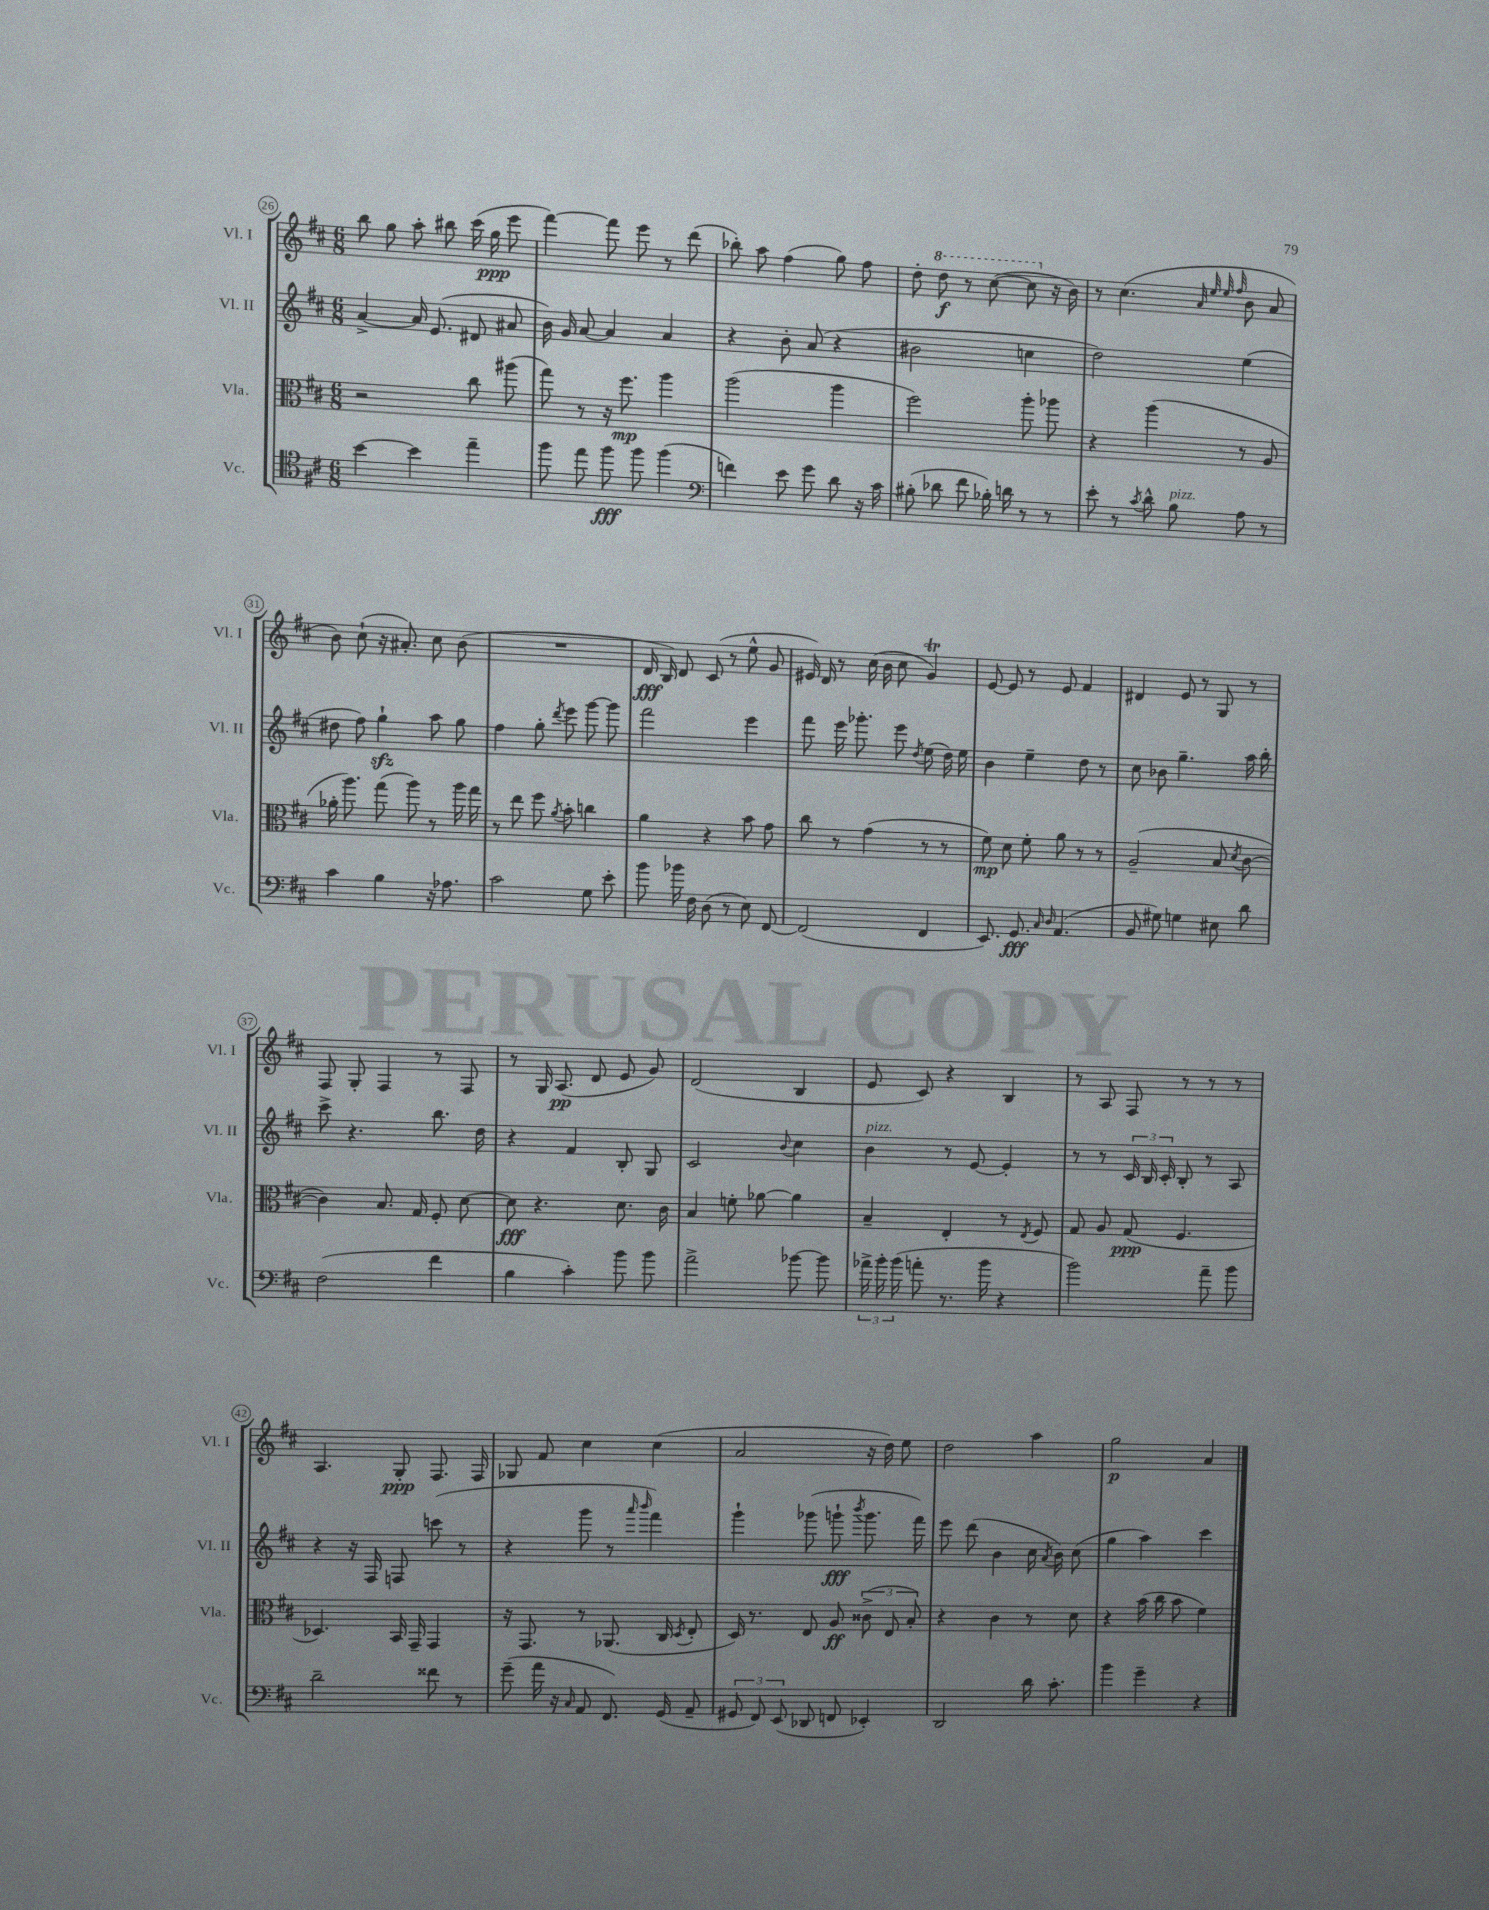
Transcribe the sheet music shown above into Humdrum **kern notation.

**kern	**kern	**kern	**kern
*staff4	*staff3	*staff2	*staff1
*clefC4	*clefC3	*clefG2	*clefG2
*k[f#c#]	*k[f#c#]	*k[f#c#]	*k[f#c#]
*M6/8	*M6/8	*M6/8	*M6/8
[4b\	2r	[4a^/	8bb\
.	.	.	8gg\
4b\]	.	16a/]	8aa'\
.	.	(8.e/	.
.	.	.	8bb#\
4ee~\	8cc#\	8d#/	(16ccc#\
.	.	.	16gg\
.	(8aa#\	8a#/	8eee\
=	=	=	=
8ff#\	8gg\)	16b\)	[4fff#\)
.	.	16g/	.
8ee\	8r	[8a/	.
8ff#\	16r	4a/]	8fff#\]
.	8.ff#\	.	.
8ff#\	.	.	8eee\
(4ff#\	4aa\	4a/	8r
.	.	.	(8ddd\
=	=	=	=
*clefF4	*	*	*
4f\)	(2aa\	4r	8bb-'\)
.	.	.	8aa\
8e\	.	8b'\	(4ff#\
8g\	.	(8a/	.
8d\	4aa\	4r	8gg\)
16r	.	.	8ff#\
16c#\	.	.	.
=	=	=	=
(8B#'\	2ff#\)	2b#\	8dd'\
8d-\	.	.	8ddd\
8f#\	.	.	8r
16B-'\)	.	.	([8ccc#\
16d\	.	.	.
8r	8aa'\	4cc\	8ccc#\]
8r	8aa-\	.	16r
.	.	.	16b\)
=	=	=	=
8e'\	4r	2dd\)	8r
8r	.	.	(4.cc#\
8qc#/	.	.	.
8d^^\	(4aa\	.	.
8B\	.	.	.
.	.	.	32qqa/
.	.	.	32qqee/
.	.	.	32qqee/
.	.	.	32qqff#/
8A\	8r	(4ee\	8b\
8r	8A/	.	8a/
=	=	=	=
4c#\	16a-'\	8dd#\	8b\)
.	8.aa\)	.	.
.	.	8ff#\)	(8cc#`\
4B\	(8gg\	4gg`\	16r
.	.	.	8.a#'/)
.	8aa\)	.	.
16r	8r	8aa\	8cc#\
8.A-\	.	.	.
.	16aa\	8gg\	(8b\
.	16gg\	.	.
=	=	=	=
2c#\	8r	4ff#\	2.r
.	8ee\	.	.
.	8ff#\	8gg'\	.
.	8qa/	8qddd/	.
.	8b'\	8eee\	.
8G\	4cc\	[8ggg\	.
8e'\	.	8ggg\]	.
=	=	=	=
8b\	4a\	2fff#\	16d/
.	.	.	16B/)
16b-\	.	.	8d/
16F#\	.	.	.
(8D\	4r	.	(8c#/
8r	.	.	8r
8E\)	8b\	4eee\	8ee^^\
[8FF#/	8g\	.	8g/
=	=	=	=
(2FF#/]	8cc#\	8fff#\	16e#/)
.	.	.	16d/
.	8r	16eee\	8r
.	.	8.ggg-'\	.
.	(4g\	.	(16cc#\
.	.	.	16b\
.	.	8eee\	8cc#\
.	.	8qdd/	.
4FF#/	8r	(8ee\	4g/)
.	8r	16dd\)	.
.	.	16ee\	.
=	=	=	=
8.EE/)	8f#\)	4b\	[8e/
.	8d\	.	8e/]
8.GG/	.	.	.
.	8f#'\	4ee~\	8r
16qqC#/	.	.	.
16qqD/	.	.	.
(4.AA/	8a\	.	8e/
.	8r	8dd\	4f#/
.	8r	8r	.
=	=	=	=
8BB/	(2A~/	8cc#\	4d#/
8G#\)	.	8b-\	.
4G\	.	4.gg~\	8e/
.	.	.	8r
8E#\	8B/	.	8G/
.	8qd/	.	.
8d\	[8c#\	16aa\	8r
.	.	16bb'\	.
=	=	=	=
(2F#\	4c#\])	8ccc#^\	8F#/
.	.	4.r	8G'/
.	8.B/	.	4F#/
.	16G/	.	.
4f#\	8F#'/	8.bb\	8r
.	[8d\	.	8F#/
.	.	16dd\	.
=	=	=	=
4B\	8d\]	4r	8r
.	4.r	.	16G/
.	.	.	(8.A/
4c#'\)	.	4f#/	.
.	.	.	8d/
8b\	8.d\	8B'/	8e/
8b\	.	8G/	8g/)
.	16c#\	.	.
=	=	=	=
2a^\	4B/	2c#/	(2d/
.	8f'\	.	.
.	[8a-\	.	.
.	.	8qqb/	.
[8b-\	4a-\]	4cc#\	4B/
8b-\]	.	.	.
=	=	=	=
24a-^\	4B~/	4b\	8e/
24b'\	.	.	.
(24b\	.	.	.
8a'\	.	.	8c#/)
8.r	4E'/	8r	4r
.	.	[8e/	.
16b\	.	.	.
4r	8r	4e'/]	4B/
.	8qE/	.	.
.	8F#/	.	.
=	=	=	=
2b\)	8G/	8r	8r
.	8A/	8r	8A/
.	(8G/	24c#/	8F#/
.	.	24B/	.
.	.	24c#'/	.
.	4.F#/	8B'/	8r
8a~\	.	8r	8r
8b\	.	8A/	8r
=	=	=	=
2d~\	4.D-/)	4r	4.A/
.	.	16r	.
.	.	16F#/	.
.	16BB/	8F/	8G'/
.	16GG~/	.	.
8f##\	4GG/	(8ccc\	8.F#/
8r	.	8r	.
.	.	.	16F#/
=	=	=	=
(8g~\	16r	4r	8G-/
.	8.GG/	.	.
16a\	.	.	8f#/
16r	.	.	.
16qqC#/	.	.	.
8AA/	8r	8ggg\	4cc#\
8.FF#/)	(8.AA-/	8r	.
.	.	16qqaaa/	.
.	.	16qqbbb/	.
.	.	4fff#\)	(4cc#\
(16GG/	16C#/	.	.
.	8qD/	.	.
8AA~/	8E'/	.	.
=	=	=	=
12GG#/	16D/)	4ggg`\	2a/
.	8.r	.	.
12FF#/)	.	.	.
(12EE/	.	.	.
8DD-/	8E/	(8ggg-\	.
8FF/	8A/	8ggg`\	.
.	.	8qbbb/	.
4EE-'/)	(12c##^\	8.ggg\	16r
.	.	.	16dd\)
.	12E/	.	.
.	.	.	8ee\
.	12B'/)	.	.
.	.	16fff#\)	.
=	=	=	=
2DD/	4r	8eee\	2dd\
.	.	(8ddd\	.
.	4c#\	4b\	.
16d\	8r	16cc#\	4aa\
.	.	8qa/	.
8.c#'\	.	16b\)	.
.	8d\	(8cc#\	.
=	=	=	=
4b\	4r	4gg\	2gg\
4g~\	(16b\	4aa\)	.
.	16cc#\	.	.
.	8b\	.	.
4r	4f#\)	4ccc#\	4a/
==	==	==	==
*-	*-	*-	*-
